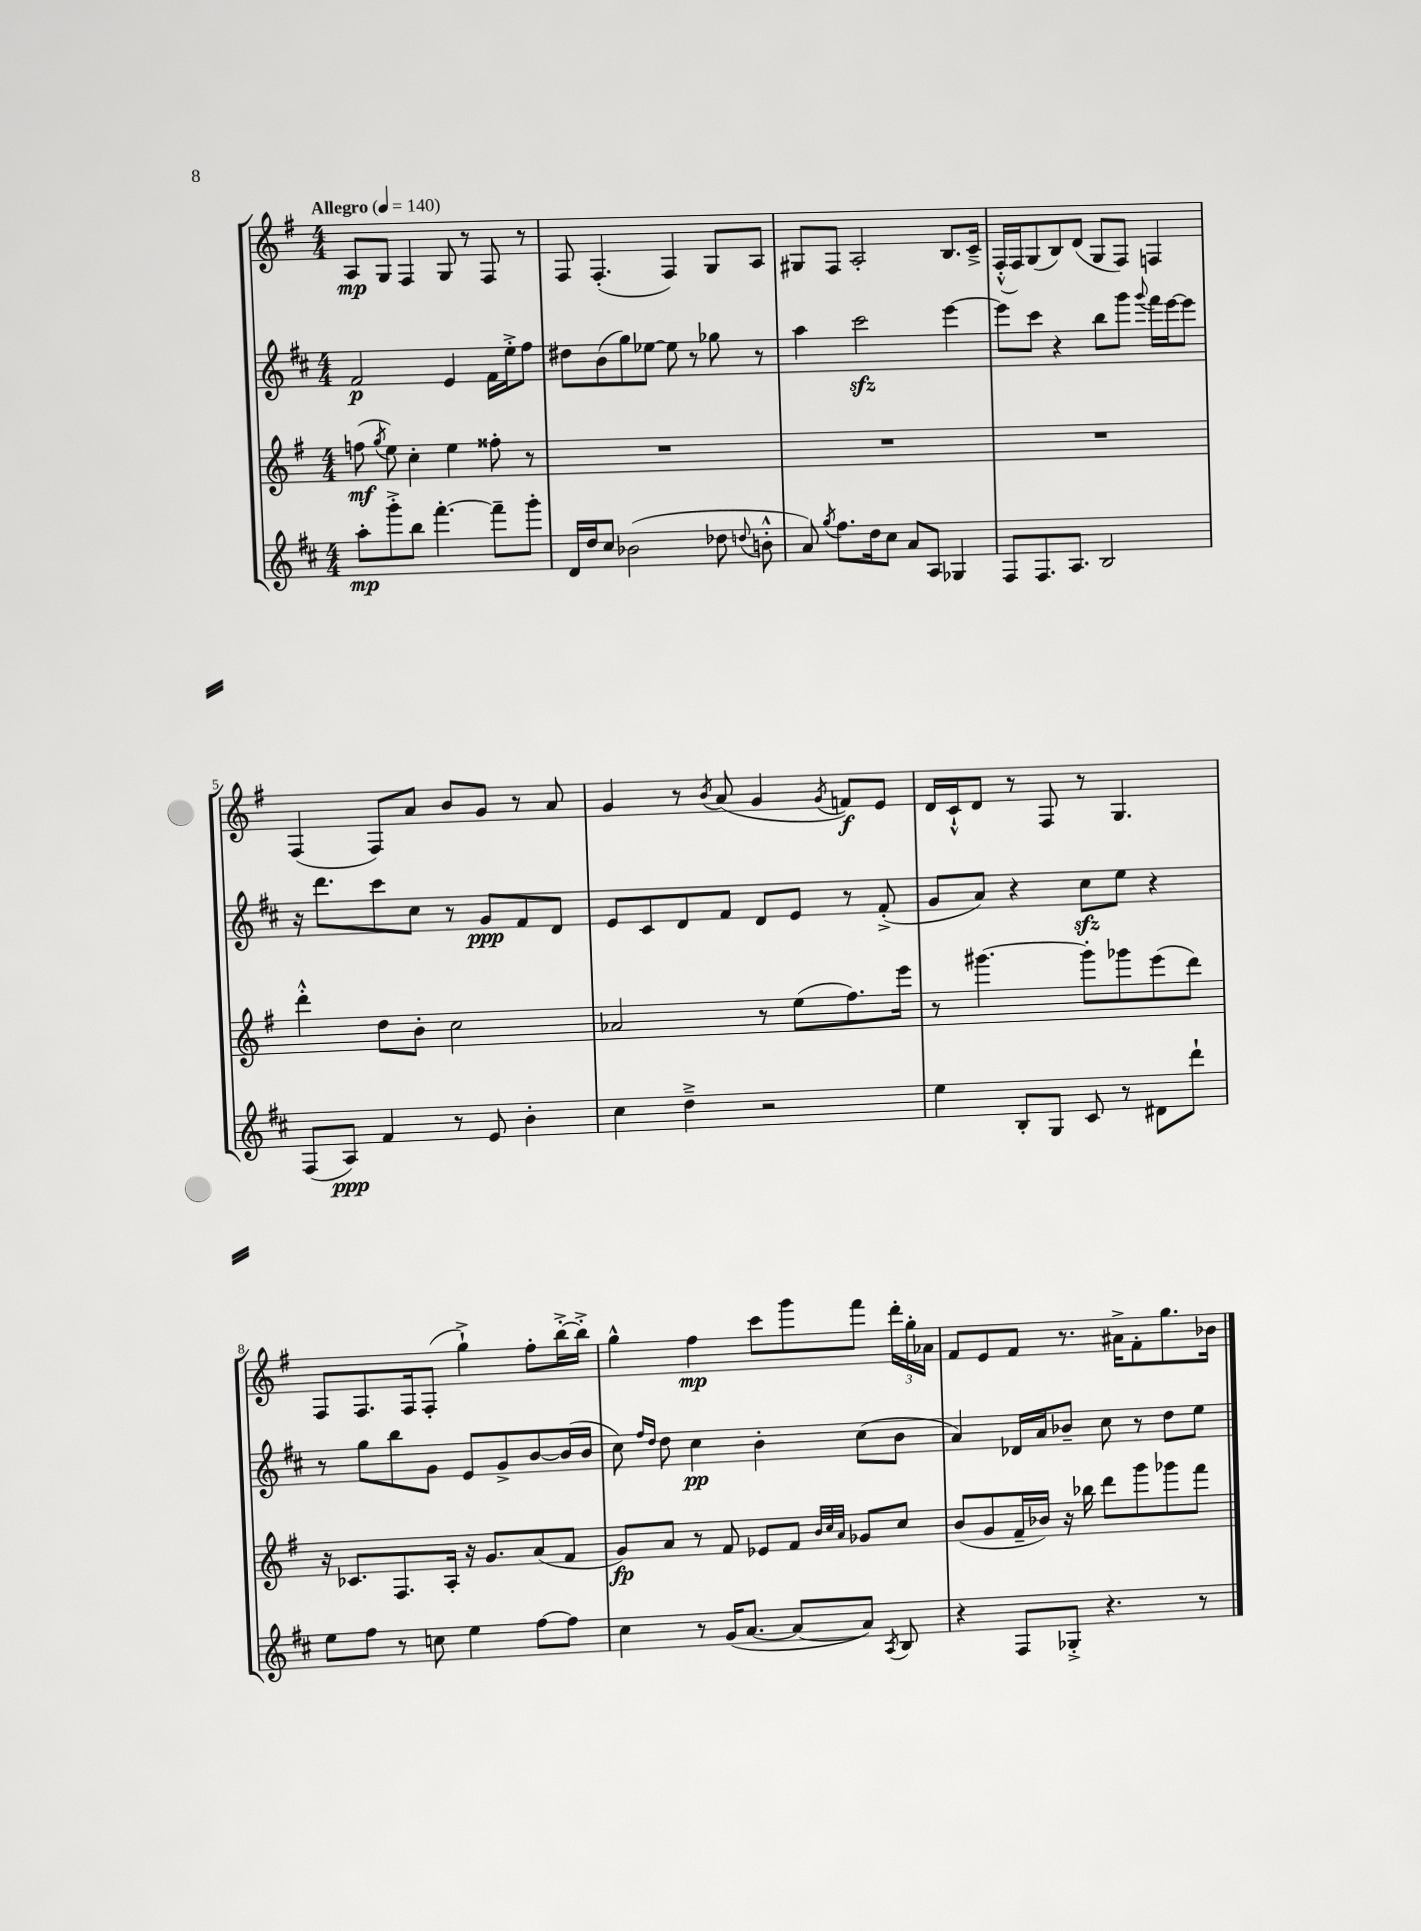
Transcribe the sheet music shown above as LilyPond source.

<<
\new StaffGroup <<
\new Staff = "s0" {
    \clef treble \key g \major \numericTimeSignature \time 4/4 \tempo "Allegro" 4 = 140
    \autoBeamOff a8[\mp g8] fis4 g8 r8 fis8 r8 |
    fis8 fis4.-.( fis4) g8[ a8] |
    gis8[ fis8] a2-. b8.[ c'16]---> |
    fis16[-.-^( fis16) g8( b8) d'8]( g8[ fis8]) f4 |
    fis4( fis8[) a'8] b'8[ g'8] r8 a'8 |
    g'4 r8 \acciaccatura { b'8 } a'8( g'4 \acciaccatura { g'8 } f'8[\f) e'8] |
    d'16[ c'16-!-^ d'8] r8 fis8 r8 g4. |
    fis8[ fis8. fis16 fis8]-.( g''4-!->) fis''8[-. b''16~-.-> b''16]-.-> |
    g''4-^ fis''4\mp c'''8[ g'''8 fis'''8] \tuplet 3/2 { d'''16[-. g''16-. aes'16] } |
    fis'8[ e'8 fis'8] r8. ais'16[-> fis'8-. g''8. bes'16] \bar "|." |
}
\new Staff = "s1" {
    \clef treble \key d \major \numericTimeSignature \time 4/4
    \autoBeamOff fis'2\p e'4 fis'16[ e''16-.-> fis''8] |
    dis''8[ b'8( g''8) ees''8]~ ees''8 r8 ges''8 r8 |
    a''4 cis'''2\sfz e'''4~ |
    e'''8[ cis'''8] r4 b''8[ g'''8] \appoggiatura { g'''8 } fis'''16[ e'''16~ e'''8] |
    r16 d'''8.[ cis'''8 cis''8] r8 g'8[\ppp fis'8 d'8] |
    e'8[ cis'8 d'8 fis'8] d'8[ e'8] r8 fis'8-.->( |
    g'8[ a'8]) r4 cis''8[\sfz e''8] r4 |
    r8 g''8[ b''8 g'8] e'8[ g'8-> b'8~ b'16( b'16] |
    cis''8) \grace { fis''16[ d''16] } d''8 cis''4\pp b'4-. cis''8[( b'8] |
    a'4) des'16[ a'16 bes'8]-- cis''8 r8 d''8[ e''8] \bar "|." |
}
\new Staff = "s2" {
    \clef treble \key g \major \numericTimeSignature \time 4/4
    \autoBeamOff f''8\mf( \acciaccatura { g''8 } e''8) c''4-. e''4 fisis''8-. r8 |
    R1 |
    R1 |
    R1 |
    d'''4-.-^ d''8[ b'8]-. c''2 |
    aes'2 r8 e''8[( fis''8.) e'''16] |
    r8 gis'''4.~ gis'''8[-. ges'''8 e'''8( d'''8]) |
    r16 ces'8.[ fis8. a16]-. r16 g'8.[ a'8( fis'8] |
    g'8[\fp) a'8] r8 fis'8 ees'8[ fis'8] \grace { b'32[ c''32 a'32] } ges'8[ c''8] |
    b'8[( g'8 fis'16-- bes'16]) r16 bes''16 d'''8[ g'''8 ges'''8 fis'''8] \bar "|." |
}
\new Staff = "s3" {
    \clef treble \key d \major \numericTimeSignature \time 4/4
    \autoBeamOff a''8[-.\mp g'''8-.-> b''8] fis'''4.~-. fis'''8[-- g'''8]-. |
    d'16[ d''16 cis''8] bes'2( des''8 \appoggiatura { d''8 } b'8-.-^ |
    a'8) \acciaccatura { g''8 } fis''8.[ d''16 cis''8] a'8[ a8] ges4 |
    fis8[ fis8. a8.] b2 |
    fis8[( a8]\ppp) fis'4 r8 e'8 b'4-. |
    cis''4 d''4---> r2 |
    e''4 b8[-. g8] cis'8 r8 dis'8[ d'''8]-! |
    e''8[ fis''8] r8 c''8 e''4 fis''8[~ fis''8] |
    cis''4 r8 g'16[( a'8.]~ a'8[~ a'8]) \acciaccatura { a8 } b8 |
    r4 fis8[ ges8]-.-> r4. r8 \bar "|." |
}
>>
>>
